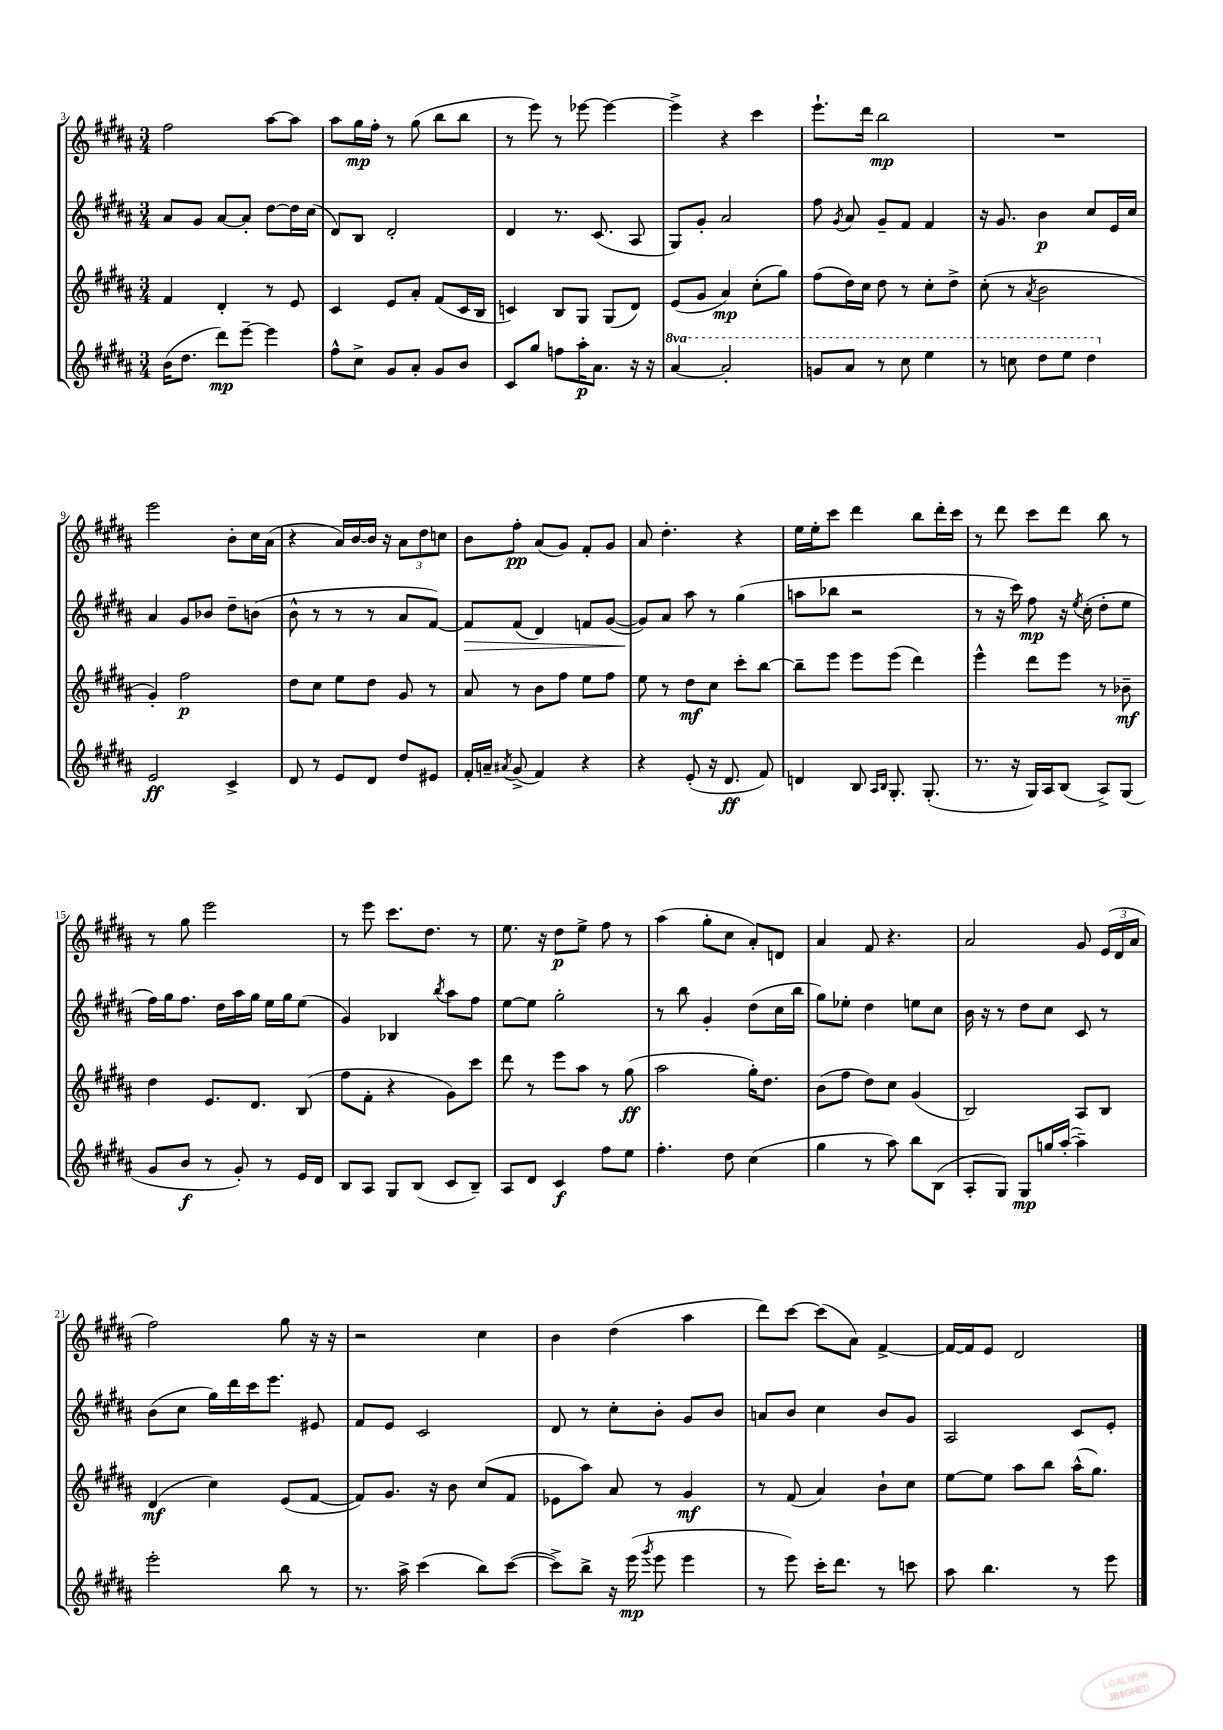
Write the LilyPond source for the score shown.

<<
\new StaffGroup <<
\new Staff = "s0" {
    \clef treble \key b \major \numericTimeSignature \time 3/4
    \autoBeamOff fis''2 ais''8[~ ais''8] |
    ais''8[ gis''16\mp fis''16]-. r8 gis''8( b''8[ b''8] |
    r8 e'''8) r8 ees'''8~ ees'''4~ |
    ees'''4-> r4 cis'''4 |
    e'''8.[-! dis'''16] b''2\mp |
    R2. |
    e'''2 b'8[-. cis''16 ais'16]( |
    r4 ais'16[) b'16~ b'16] r16 \tuplet 3/2 { ais'8[ dis''8 c''8] } |
    b'8[ fis''8]-.\pp ais'8[( gis'8]) fis'8[-. gis'8] |
    ais'8 dis''4.-. r4 |
    e''16[ e''16-. cis'''8] dis'''4 b''8[ dis'''16-. cis'''16] |
    r8 dis'''8 cis'''8[ dis'''8] b''8 r8 |
    r8 gis''8 e'''2 |
    r8 e'''8 cis'''8.[ dis''8.] r8 |
    e''8. r16 dis''8[\p e''8]-> fis''8 r8 |
    ais''4( gis''8[-. cis''8] ais'8[-.) d'8] |
    ais'4 fis'8 r4. |
    ais'2 gis'8 \tuplet 3/2 { e'16[( dis'16 ais'16] } |
    fis''2) gis''8 r16 r16 |
    r2 cis''4 |
    b'4 dis''4( ais''4 |
    dis'''8[) cis'''8]~ cis'''8[( ais'8]) fis'4~-> |
    fis'16[~ fis'16 e'8] dis'2 \bar "|." |
}
\new Staff = "s1" {
    \clef treble \key b \major \numericTimeSignature \time 3/4
    \autoBeamOff ais'8[ gis'8] ais'8[~ ais'8]-. dis''8[~ dis''16 cis''16]( |
    dis'8[) b8] dis'2-. |
    dis'4 r8. cis'8.( ais8 |
    gis8[) gis'8]-. ais'2 |
    fis''8 \acciaccatura { gis'8 } ais'8 gis'8[-- fis'8] fis'4 |
    r16 gis'8. b'4\p cis''8[ e'16 cis''16] |
    ais'4 gis'8[ bes'8] dis''8[-- b'8]( |
    b'8-^ r8 r8 r8 ais'8[ fis'8]~) |
    fis'8[\> fis'8]( dis'4) f'8[ gis'8]~( |
    gis'8[\!) ais'8] ais''8 r8 gis''4( |
    a''8[ bes''8] r2 |
    r8 r16 cis'''16) fis''8\mp r16 \acciaccatura { e''8 } cis''16-.( dis''8[-. e''8] |
    fis''16[) gis''16 fis''8.] dis''16[ ais''16 gis''16] e''16[ gis''16 e''8]( |
    gis'4) bes4 \acciaccatura { b''8 } ais''8[ fis''8] |
    e''8[~ e''8] gis''2-. |
    r8 b''8 gis'4-. dis''8[( cis''16 b''16] |
    gis''8[) ees''8]-. dis''4 e''8[ cis''8] |
    b'16 r16 r8 dis''8[ cis''8] cis'8 r8 |
    b'8[( cis''8] gis''16[) dis'''16 cis'''16 e'''8.] eis'8 |
    fis'8[ e'8] cis'2 |
    dis'8 r8 cis''8[-. b'8]-. gis'8[ b'8] |
    a'8[ b'8] cis''4 b'8[ gis'8] |
    ais2 cis'8[ e'8]-. \bar "|." |
}
\new Staff = "s2" {
    \clef treble \key b \major \numericTimeSignature \time 3/4
    \autoBeamOff fis'4 dis'4-. r8 e'8 |
    cis'4 e'8[ ais'8]-. fis'8[( cis'16 b16] |
    c'4) b8[ gis8] gis8[( dis'8]) |
    e'8[( gis'8] ais'4\mp) cis''8[-.( gis''8]) |
    fis''8[( dis''16) cis''16] dis''8 r8 cis''8[-. dis''8]-> |
    cis''8-.( r8 \acciaccatura { ais'8 } b'2 |
    gis'4-.) fis''2\p |
    dis''8[ cis''8] e''8[ dis''8] gis'8 r8 |
    ais'8 r8 b'8[ fis''8] e''8[ fis''8] |
    e''8 r8 dis''8[\mf cis''8] cis'''8[-. b''8]~ |
    b''8[-- e'''8] e'''8[ e'''8]( dis'''4) |
    e'''4-^ dis'''8[ e'''8] r8 bes'8--\mf |
    dis''4 e'8.[ dis'8.] b8( |
    fis''8[ fis'8]-. r4 gis'8[) cis'''8] |
    dis'''8 r8 e'''8[ ais''8] r8 gis''8\ff( |
    ais''2 gis''16[-.) dis''8.] |
    b'8[( fis''8] dis''8[) cis''8] gis'4( |
    b2) ais8[ b8] |
    dis'4\mf( cis''4) e'8[( fis'8]~ |
    fis'8[) gis'8.] r16 b'8 cis''8[( fis'8] |
    ees'8[ ais''8]) ais'8 r8 gis'4\mf |
    r8 fis'8( ais'4) b'8[-! cis''8] |
    e''8[~ e''8] ais''8[ b''8] ais''16[-^( gis''8.]) \bar "|." |
}
\new Staff = "s3" {
    \clef treble \key b \major \numericTimeSignature \time 3/4 \set Staff.ottavationMarkups = #ottavation-simple-ordinals
    \autoBeamOff b'16[( dis''8.] dis'''8[\mp) e'''8]~-- e'''4 |
    fis''8[-^ cis''8]-> gis'8[ ais'8]-. gis'8[ b'8] |
    cis'8[ gis''8] f''8[ ais''16-.\p ais'8.] r16 r16 |
    \ottava #1 ais''4~ ais''2-. |
    g''8[ ais''8] r8 cis'''8 e'''4 |
    r8 c'''8 dis'''8[ e'''8] dis'''4 \ottava #0 |
    e'2\ff cis'4-> |
    dis'8 r8 e'8[ dis'8] dis''8[ eis'8] |
    fis'16[-. a'16]-- \acciaccatura { ais'8 } gis'8->( fis'4) r4 |
    r4 e'8-.( r16 dis'8.\ff fis'8) |
    d'4 b8 \grace { ais16[ b16] } gis8.-. gis8.-.( |
    r8. r16 gis16[) ais16 b8]( ais8[->) gis8]( |
    gis'8[ b'8]\f r8 gis'8-.) r8 e'16[ dis'16] |
    b8[ ais8] gis8[ b8]( cis'8[ b8]--) |
    ais8[ dis'8] cis'4\f fis''8[ e''8] |
    fis''4.-. dis''8 cis''4( |
    gis''4 r8 ais''8) b''8[ b8]( |
    ais8[-. gis8]) gis8[\mp g''16 ais''16]~-.( ais''4--) |
    e'''2-. b''8 r8 |
    r8. ais''16-> cis'''4( b''8[) cis'''8]~( |
    cis'''8[->) b''8]-> r16 e'''16\mp( \acciaccatura { gis'''8 } e'''8 e'''4 |
    r8 e'''8) cis'''16[-. dis'''8.] r8 c'''8 |
    ais''8 b''4. r8 e'''8 \bar "|." |
}
>>
>>
\layout { \context { \Score currentBarNumber = #3 } }
